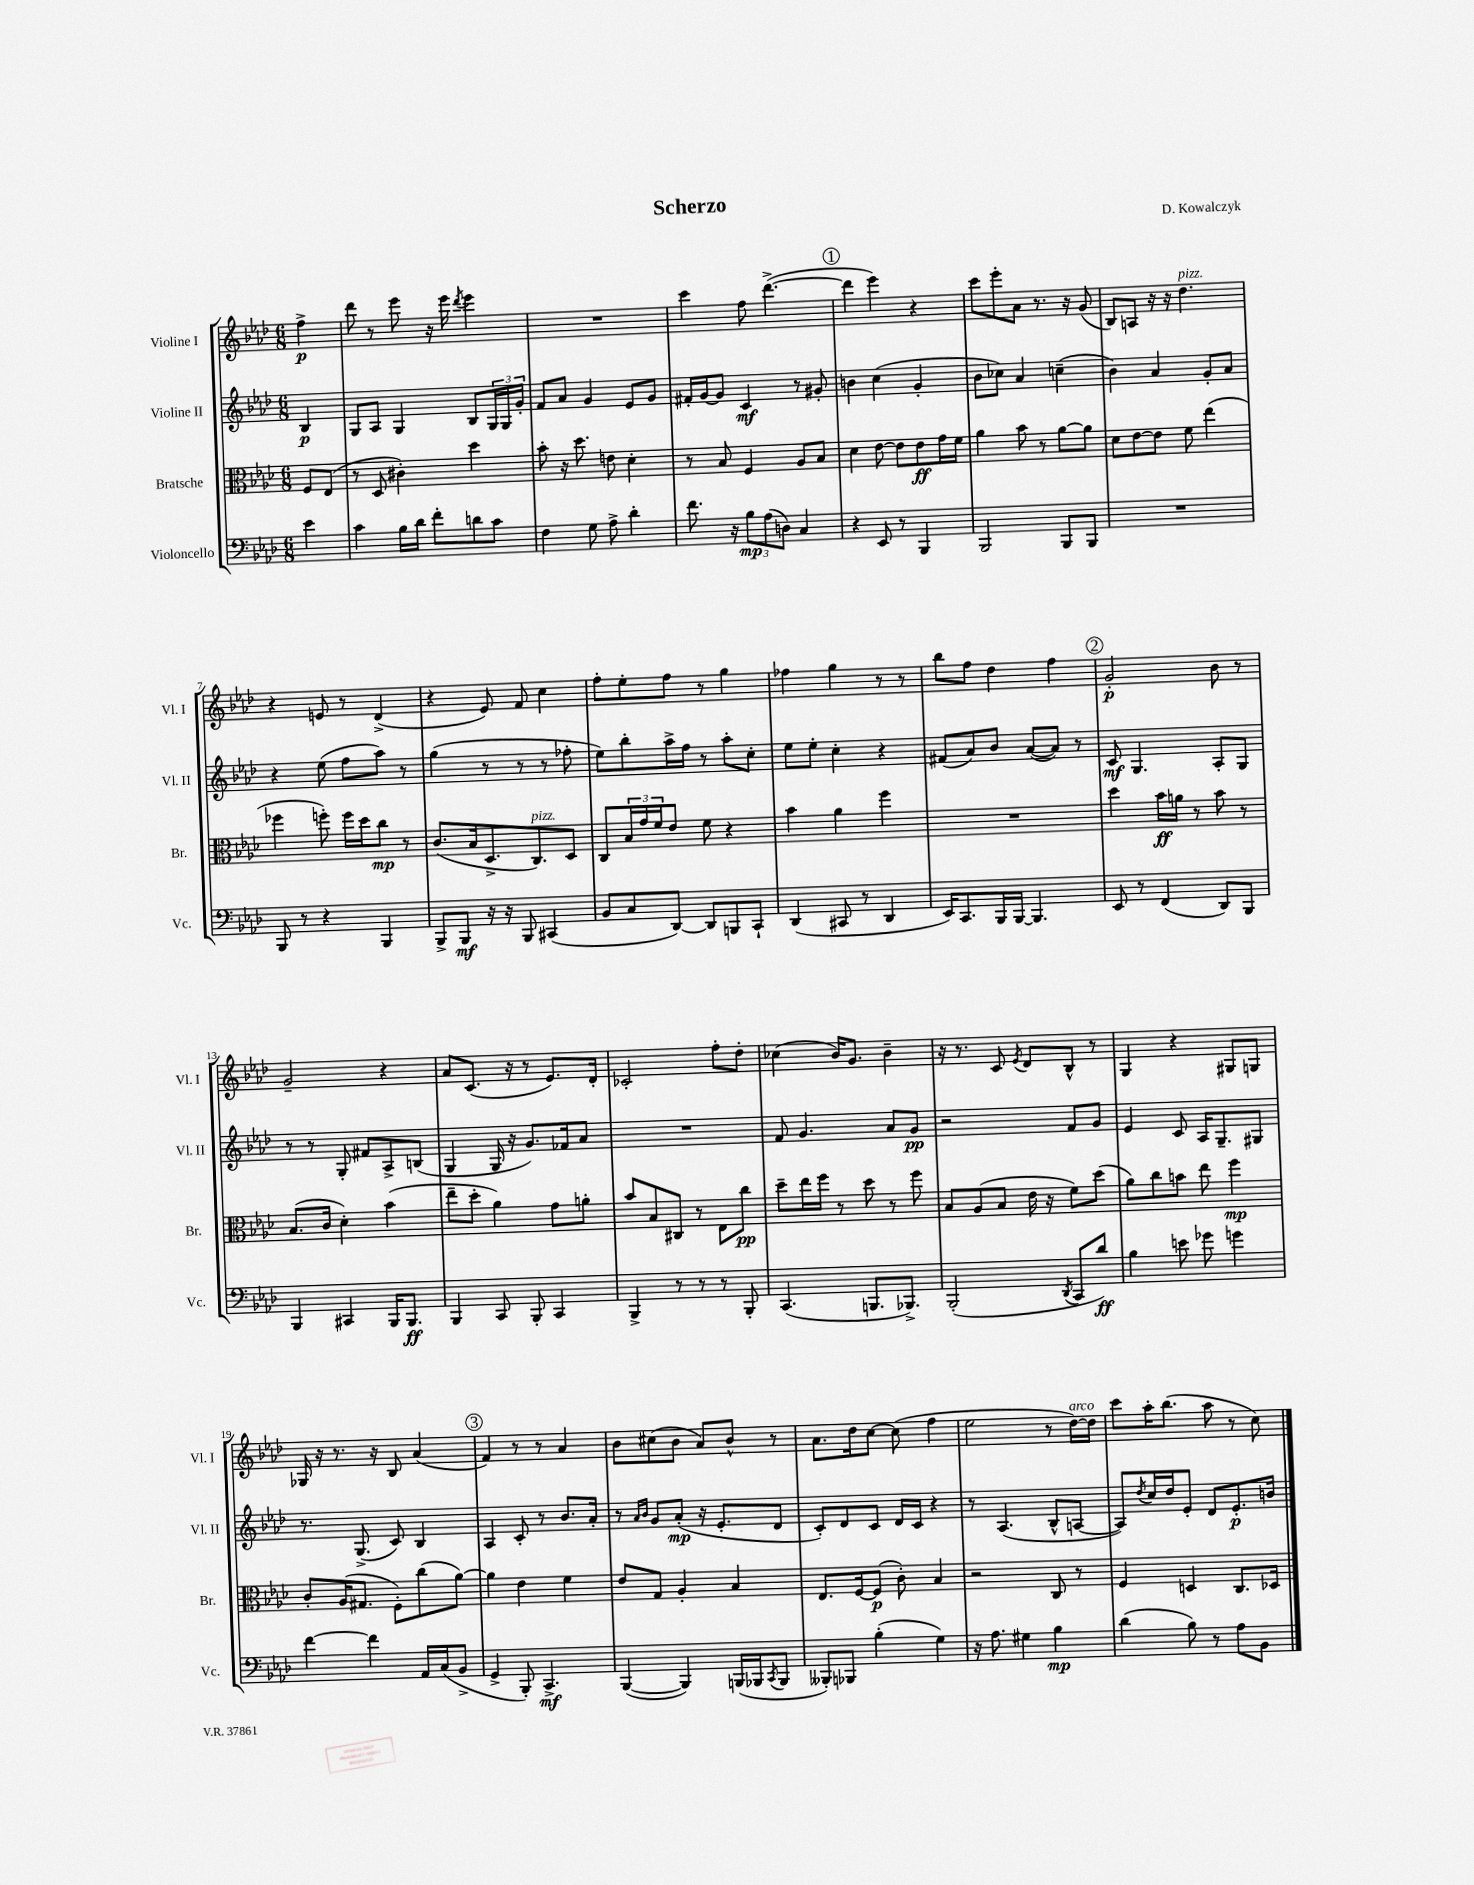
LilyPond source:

\header { title = "Scherzo" composer = "D. Kowalczyk" }
<<
\new StaffGroup <<
\new Staff = "s0" \with { instrumentName = "Violine I" shortInstrumentName = "Vl. I" } {
    \clef treble \key aes \major \numericTimeSignature \time 6/8 \partial 4
    f''4->\p |
    des'''8 r8 ees'''8 r16 ees'''16 \acciaccatura { des'''8 } ees'''4 |
    R2. |
    c'''4 f''8 des'''4.~->( |
    \mark \markup { \circle "1" } des'''4 ees'''4) r4 |
    c'''8 ees'''8-. aes'8 r8. r16 g'8( |
    bes8) a8 r16 r16 des''4.^\markup { \italic "pizz." } |
    r4 e'8 r8 des'4->( |
    r4 ees'8) f'8 c''4 |
    f''8-. ees''8-. f''8 r8 g''4 |
    fes''4 g''4 r8 r8 |
    bes''8 f''8 des''4 f''4 |
    \mark \markup { \circle "2" } g'2-.\p bes'8 r8 |
    g'2-- r4 |
    aes'8 c'8.( r16 r8 ees'8.) des'16-. |
    ces'2-. f''8-. des''8-. |
    ces''4( bes'16) g'8. bes'4-- |
    r16 r8. c'8 \acciaccatura { ees'8 } des'8 bes8-^ r8 |
    g4 r4 gis8 g8 |
    ges16 r16 r8. r16 bes8 aes'4( |
    \mark \markup { \circle "3" } f'4) r8 r8 aes'4 |
    bes'8 cis''8( bes'8 aes'8) bes'8-^ r8 |
    aes'8. des''16 c''8~ c''8( f''4 |
    ees''2 r8 des''16~^\markup { \italic "arco" }) des''16 |
    c'''8 aes''16-. bes''8.( aes''8 r8 c''8) \bar "|." |
}
\new Staff = "s1" \with { instrumentName = "Violine II" shortInstrumentName = "Vl. II" } {
    \clef treble \key aes \major \numericTimeSignature \time 6/8 \partial 4
    bes4\p |
    g8 aes8 g4 bes8 \tuplet 3/2 { g16 g16 g'16-. } |
    f'8 aes'8 g'4 ees'8 g'8 |
    fis'16-. g'16~ g'8 c'4\mf r8 gis'8-. |
    \mark \markup { \circle "1" } b'4 c''4( g'4-. |
    bes'8 ces''8) aes'4 c''4--( |
    bes'4) aes'4 g'8-. aes'8 |
    r4 ees''8( f''8 aes''8) r8 |
    g''4( r8 r8 r8 fes''8-. |
    ees''8) bes''8-. aes''16-> f''16 r8 aes''8-. c''8-. |
    ees''8 ees''8-. c''4-. r4 |
    fis'8( aes'8) bes'8 aes'8~( aes'8) r8 |
    \mark \markup { \circle "2" } c'8\mf g4. aes8-. g8 |
    r8 r8 g8-. fis'8 aes8-> b8( |
    g4 g16 r16 g'8.) fes'16 aes'8 |
    R2. |
    f'8 g'4. aes'8 g'8\pp |
    r2 f'8 g'8 |
    ees'4 c'8 aes16 g8.-- gis8 |
    r8. g8.->( c'8) bes4 |
    \mark \markup { \circle "3" } aes4 c'8-. r8 bes'8. aes'16-. |
    r8 \grace { aes'16 bes'16 } g'8 aes'8-.\mp( r16 ees'8.-. des'8 |
    c'8-.) des'8 c'8 des'16 c'16 r4 |
    r8 aes4.( bes8-^ a8~ |
    a8) \acciaccatura { des''8 } c''16 des''16 ees'8-. des'8 ees'8.-.\p b'16 \bar "|." |
}
\new Staff = "s2" \with { instrumentName = "Bratsche" shortInstrumentName = "Br." } {
    \clef alto \key aes \major \numericTimeSignature \time 6/8 \partial 4
    f8 ees8( |
    r8 des8 cis'4-.) des''4 |
    bes'8-. r16 des''8. e'8 des'4-. |
    r8 bes8 f4 aes8 bes8 |
    \mark \markup { \circle "1" } des'4 ees'8~ ees'8 ees'8\ff g'16 f'16 |
    aes'4 bes'8 r8 aes'8~ aes'8 |
    des'8 ees'8~ ees'8 f'8 ees''4( |
    fes''4 f''8-.) f''16 des''16 c''8\mp r8 |
    c'8.( bes16 des8.-> c8.^\markup { \italic "pizz." }) des8 |
    c8 \tuplet 3/2 { bes16 g'16 f'16 } ees'8 f'8 r4 |
    bes'4 aes'4 f''4 |
    R2. |
    \mark \markup { \circle "2" } des''4 bes'16\ff a'16 r8 bes'8 r8 |
    bes8.( c'16 des'4-.) bes'4( |
    ees''8-- des''8-. aes'4) g'8 a'8-. |
    bes'8 bes8 cis8 r8 ees8 c''8\pp |
    des''8-- ees''16 f''16 r8 des''8 r8 f''8 |
    bes8 aes8( bes8 ees'16 r16 f'8) des''8( |
    aes'8) c''8 b'8 ees''8 f''4\mp |
    c'8-. aes16( gis8. f8-.) c''8( aes'8~) |
    \mark \markup { \circle "3" } aes'4 ees'4 f'4 |
    ees'8 g8 aes4-. bes4 |
    ees8. f16~ f8\p( c'8-.) bes4 |
    r2 c8 r8 |
    f4 d4 c8. des16 \bar "|." |
}
\new Staff = "s3" \with { instrumentName = "Violoncello" shortInstrumentName = "Vc." } {
    \clef bass \key aes \major \numericTimeSignature \time 6/8 \partial 4
    ees'4 |
    c'4 bes16 des'16 f'8-. d'8 c'8 |
    f4 g8 aes8-> des'4-. |
    f'8. r16 \tuplet 3/2 { bes8\mp aes8( d8) } c4 |
    \mark \markup { \circle "1" } r4 ees,8 r8 bes,,4 |
    bes,,2 bes,,8 bes,,8 |
    R2. |
    bes,,8 r8 r4 bes,,4 |
    bes,,8-> bes,,8\mf r16 r16 bes,,8 cis,4( |
    bes,8 c8 des,8~) des,8 b,,8 c,8-! |
    des,4( cis,8 r8 des,4 |
    ees,16) c,8. bes,,16 bes,,16~ bes,,4. |
    \mark \markup { \circle "2" } ees,8 r8 f,4( des,8) bes,,8 |
    bes,,4 cis,4 bes,,16 bes,,8.\ff |
    bes,,4 c,8 bes,,8-. c,4 |
    bes,,4-> r8 r8 r8 bes,,8-. |
    c,4.( b,,8. bes,,8.->) |
    bes,,2-.( \acciaccatura { des,8 } c,8 des'8\ff) |
    bes4 e'8 ges'8 g'4 |
    f'4~ f'4 aes,16 c16( bes,8-> |
    \mark \markup { \circle "3" } g,4-> bes,,8-.) c,4.->\mf |
    bes,,4~( bes,,4) b,,16( bes,,16 \acciaccatura { c,8 } bes,,8 |
    beses,,8-.) bes,,8 bes4-.( g4) |
    r16 aes8. gis4 bes4\mp |
    des'4( bes8) r8 aes8 bes,8 \bar "|." |
}
>>
>>
